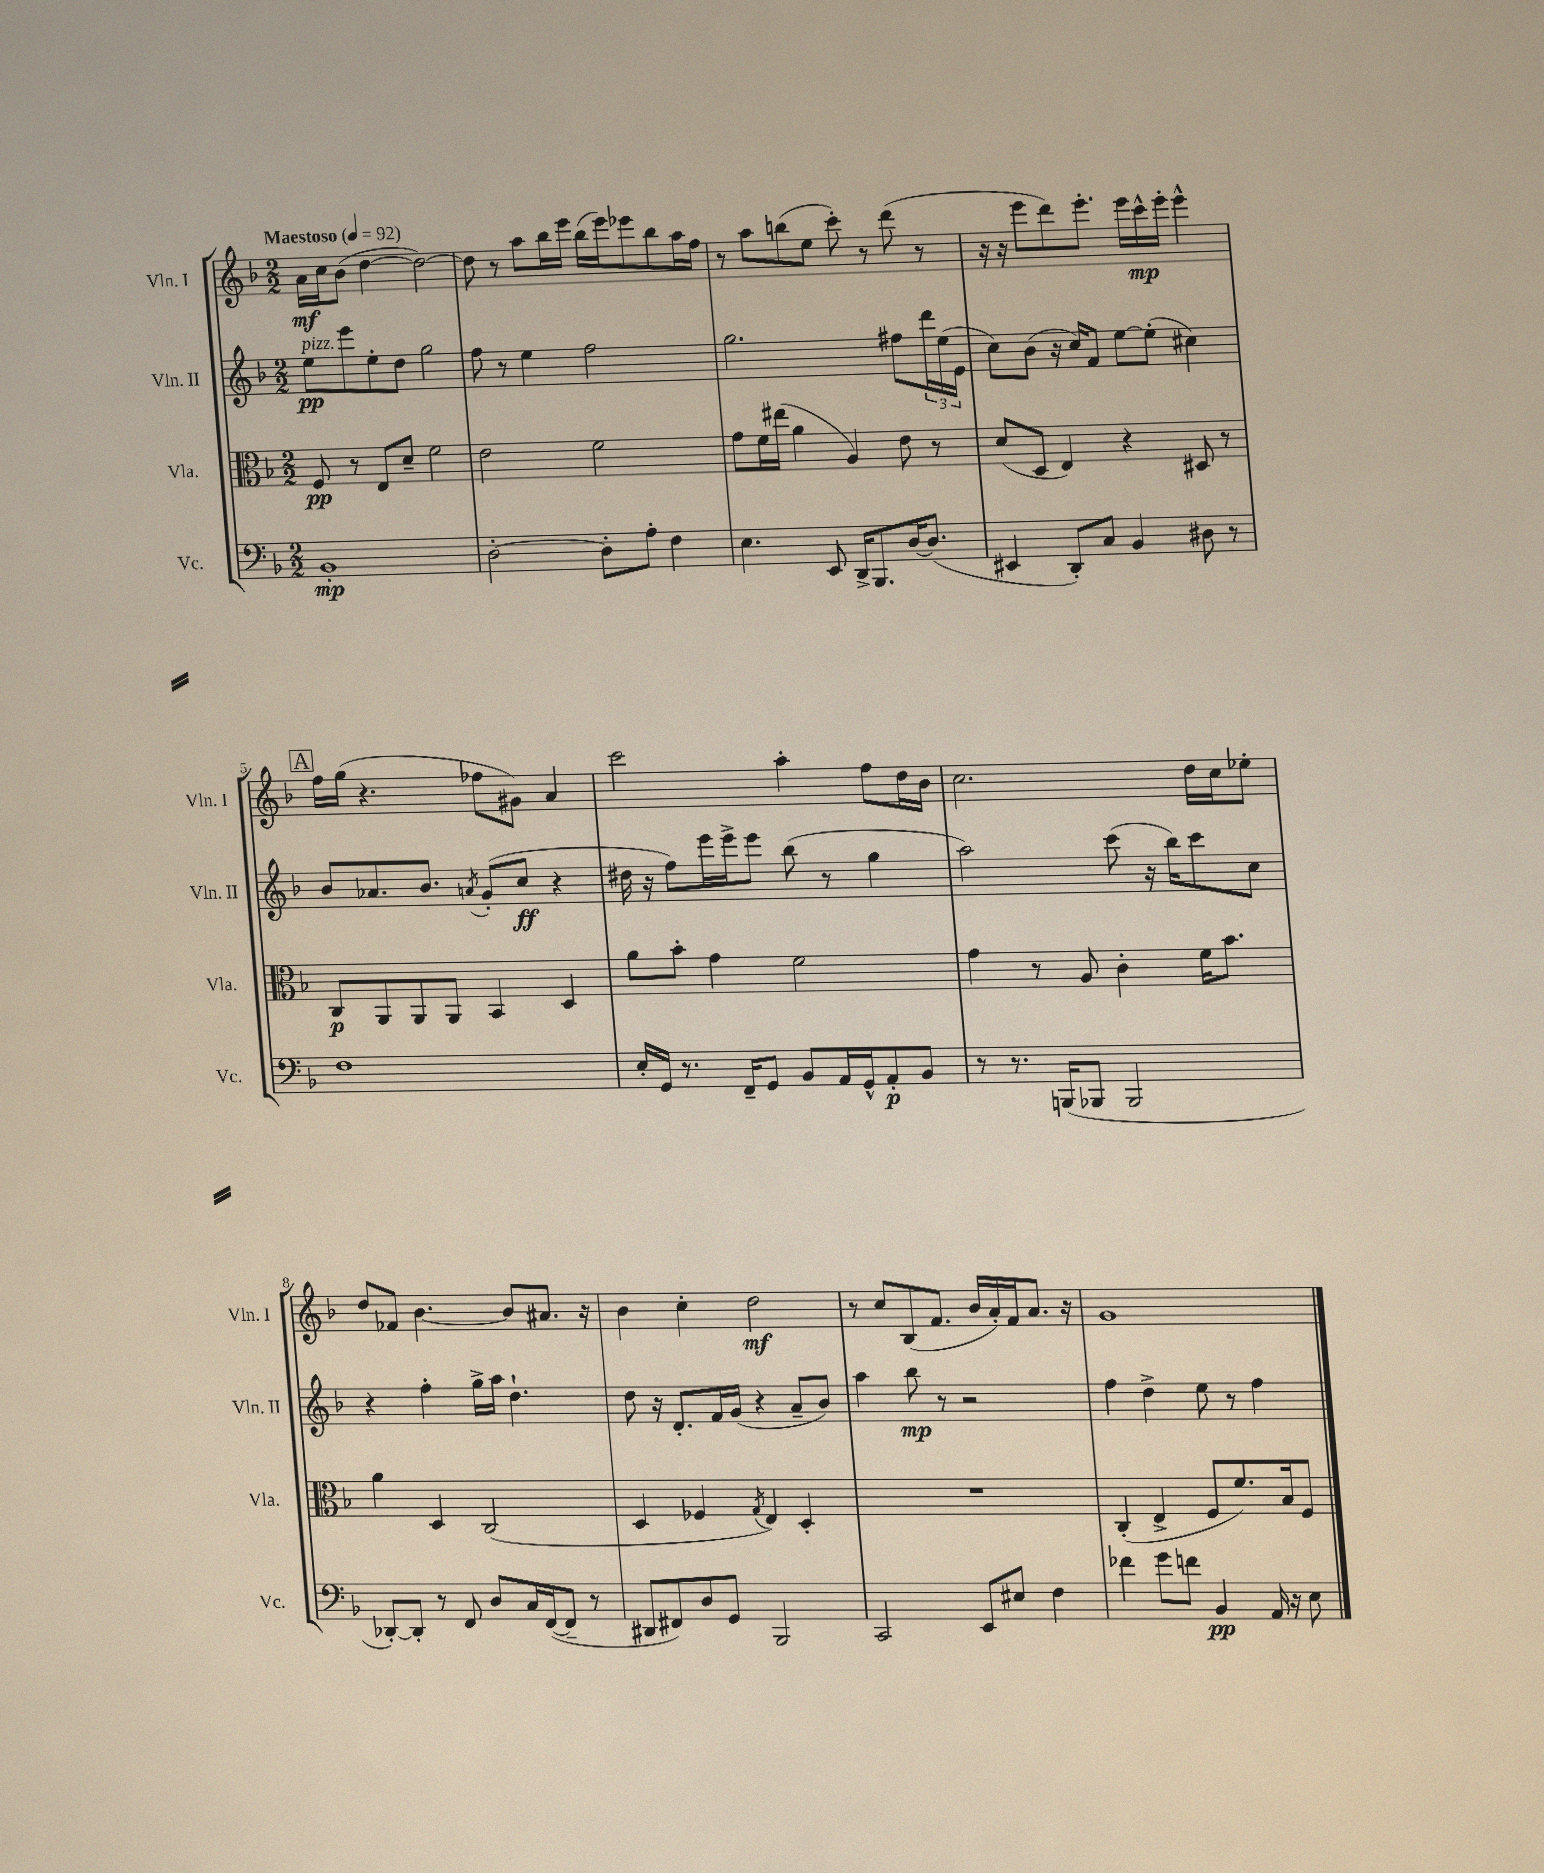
<<
\new StaffGroup <<
\new Staff = "s0" \with { instrumentName = "Vln. I" shortInstrumentName = "Vln. I" } {
    \clef treble \key f \major \numericTimeSignature \time 2/2 \tempo "Maestoso" 4 = 92
    a'16\mf c''16 bes'8( d''4~ d''2~) |
    d''8 r8 a''8 bes''16 e'''16 bes''16( e'''16) ees'''8 bes''8 a''16 f''16 |
    r8 a''8 b''8( e''8 c'''8-.) r8 d'''8( r8 |
    r16 r16 e'''8 d'''8) e'''8.-. e'''16 c'''16-^\mp e'''16-. e'''4-^ |
    \mark \markup { \box "A" } f''16 g''16( r4. fes''8 gis'8) a'4 |
    c'''2 a''4-. f''8 d''16 bes'16 |
    c''2. d''16 c''16 ees''8-. |
    d''8 fes'8 bes'4.~ bes'8 ais'8. r16 |
    bes'4 c''4-. d''2\mf |
    r8 c''8 bes8( f'8. bes'16 a'16-.) f'16 a'8. r16 |
    g'1 \bar "|." |
}
\new Staff = "s1" \with { instrumentName = "Vln. II" shortInstrumentName = "Vln. II" } {
    \clef treble \key f \major \numericTimeSignature \time 2/2
    e''8\pp^\markup { \italic "pizz." } e'''8 e''8-. d''8 g''2 |
    f''8 r8 e''4 f''2 |
    g''2. fis''8 \tuplet 3/2 { d'''16 e''16( e'16 } |
    c''8) bes'8( r16 c''16) f'8 e''8~ e''8-.( cis''4) |
    \mark \markup { \box "A" } bes'8 aes'8. bes'8. \acciaccatura { a'8 } g'8-.( c''8\ff r4 |
    dis''16 r16 f''8) e'''16 e'''16-> e'''8 bes''8( r8 g''4 |
    a''2) c'''8( r16 bes''16) c'''8 c''8 |
    r4 f''4-. g''16-> a''16 d''4.-! |
    d''8 r16 d'8.-. f'16 g'16( r4 a'8-- bes'8) |
    a''4 bes''8\mp r8 r2 |
    f''4 d''4-> e''8 r8 f''4 \bar "|." |
}
\new Staff = "s2" \with { instrumentName = "Vla." shortInstrumentName = "Vla." } {
    \clef alto \key f \major \numericTimeSignature \time 2/2
    f8\pp r8 e8 d'8-- f'2 |
    e'2 f'2 |
    g'8 f'16 eis''16( a'4 a4) e'8 r8 |
    d'8( d8 e4) r4 dis8 r8 |
    \mark \markup { \box "A" } c8\p a,8 a,8 a,8 bes,4 d4 |
    a'8 bes'8-. g'4 f'2 |
    g'4 r8 a8 c'4-. f'16 bes'8. |
    a'4 d4 c2( |
    d4 fes4 \acciaccatura { g8 } e4) d4-. |
    R1 |
    c4-.( e4-> f8 f'8.) bes16 f8 \bar "|." |
}
\new Staff = "s3" \with { instrumentName = "Vc." shortInstrumentName = "Vc." } {
    \clef bass \key f \major \numericTimeSignature \time 2/2
    bes,1-.\mp |
    d2~-. d8-. a8-. f4 |
    e4. e,8 d,16-> bes,,8. d16~ d8.( |
    eis,4 d,8-.) c8 bes,4 dis8 r8 |
    \mark \markup { \box "A" } f1 |
    e16-. g,16 r8. f,16-- g,8 bes,8 a,16 g,16-^ a,8-.\p bes,8 |
    r8 r8. b,,16( bes,,8 bes,,2 |
    des,8~-.) des,8-. r8 f,8 d8 c16 f,16~( f,8-- r8 |
    dis,8 fis,8) d8 g,8 bes,,2 |
    c,2 e,8 eis8 f4 |
    fes'4 g'8 f'8 bes,4\pp a,16 r16 e8 \bar "|." |
}
>>
>>
